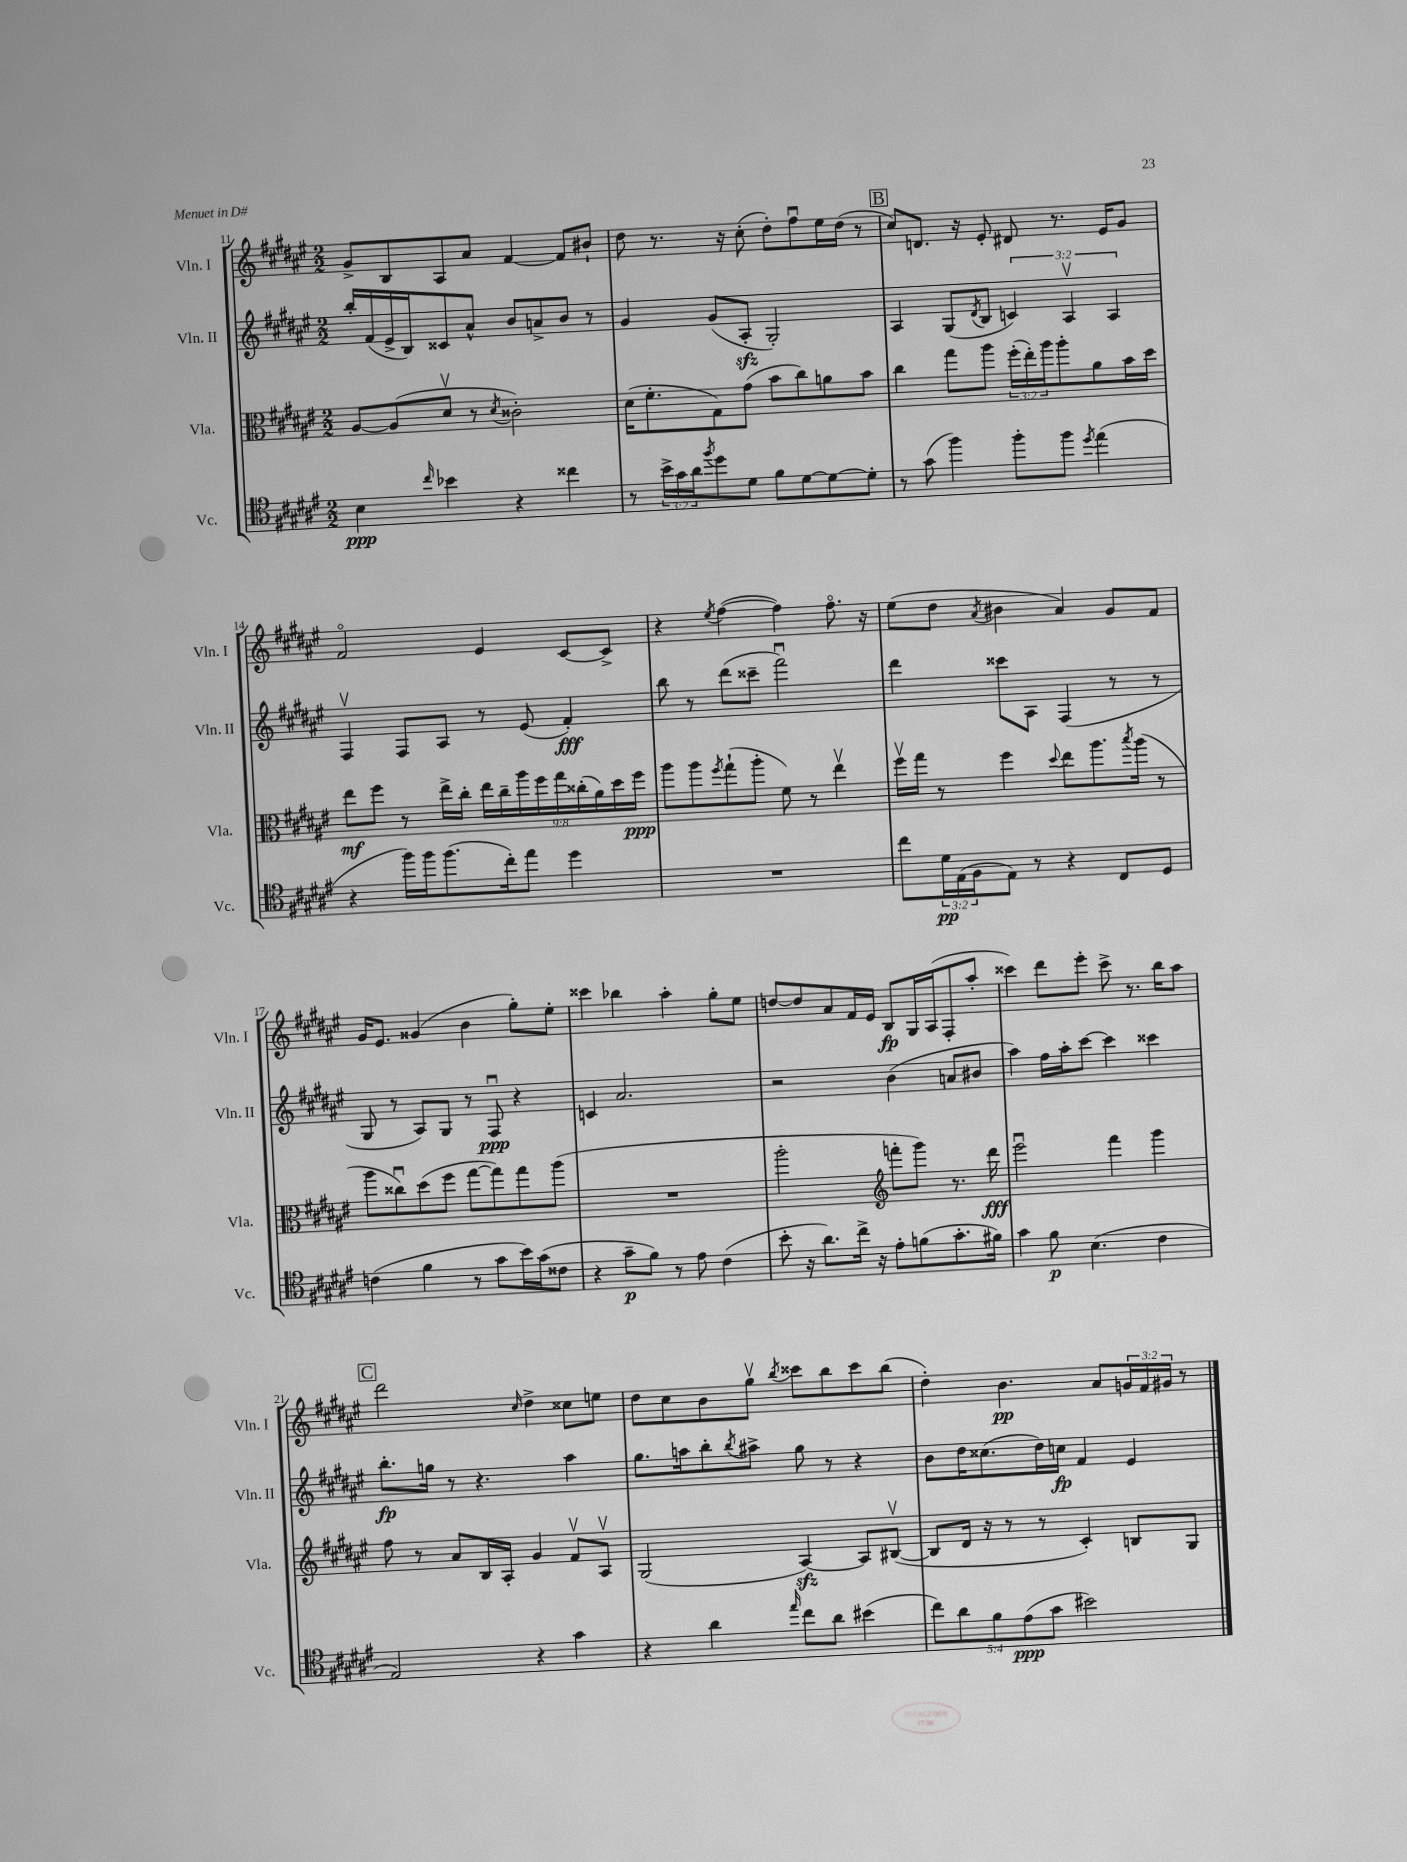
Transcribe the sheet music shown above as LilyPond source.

<<
\new StaffGroup <<
\new Staff = "s0" \with { instrumentName = "Vln. I" shortInstrumentName = "Vln. I" } {
    \clef treble \key fis \major \numericTimeSignature \time 2/2 \override Staff.TupletNumber.text = #tuplet-number::calc-fraction-text
    gis'8-> b8 ais8 ais'8 fis'4~ fis'8 bis'8-! |
    dis''8 r8. r16 cis''8-.( dis''8-.) fis''8\downbow eis''16 dis''16( r8 |
    \mark \markup { \box "B" } cis''8) d'8. r16 eis'8-. dis'8 r8. eis'16 gis'8 |
    fis'2\flageolet eis'4 cis'8~ cis'8-> |
    r4 \acciaccatura { eis''8 } fis''4~( fis''4) fis''8.\flageolet r16 |
    eis''8( dis''8 \acciaccatura { ais'8 } bis'4 ais'4) gis'8 fis'8 |
    gis'16 eis'8. gisis'4( b'4 gis''8-.) eis''8-. |
    cisis'''4 bes''4 ais''4-. gis''8-. eis''8 |
    d''8~ d''8 ais'8 fis'16 eis'16 b8\fp gis16 ais16( fis8-. ais''8-. |
    cisis'''4) dis'''8 eis'''8-. cisis'''8-> r8. b''16 ais''8 |
    \mark \markup { \box "C" } dis'''2 \grace { cis''16 } dis''4-> cisis''8 e''8 |
    dis''8 cis''8 b'8 gis''8\upbow \acciaccatura { b''8 } cisis'''8 b''8 cisis'''8 b''8( |
    dis''4-.) b'4.\pp ais'8 \tuplet 3/2 { g'16 fis'16 gis'16 } r8 \bar "|." |
}
\new Staff = "s1" \with { instrumentName = "Vln. II" shortInstrumentName = "Vln. II" } {
    \clef treble \key fis \major \numericTimeSignature \time 2/2 \override Staff.TupletNumber.text = #tuplet-number::calc-fraction-text
    b''16-. fis'16( eis'16-> b16) cisis'8 ais'8-^ b'8 a'8-> b'8 r8 |
    gis'4 gis'8( ais8-.\sfz gis2-.) |
    \mark \markup { \box "B" } ais4 gis8( \acciaccatura { dis'8 } b8 \tuplet 3/2 { c'4) ais4\upbow ais4 } |
    fis4\upbow fis8 ais8 r8 eis'8( fis'4-.\fff) |
    b''8 r8 dis'''8( cisis'''8-- fis'''2\downbow) |
    dis'''4 cisis'''8 ais8 fis4( r8 r8 |
    gis8 r8 ais8) gis8 r8 fis8\downbow\ppp r4 |
    c'4 ais'2. |
    r2 b'4( a'8 bis'8 |
    ais''4) fis''16 ais''16-. cis'''8~ cis'''4 cisis'''4 |
    \mark \markup { \box "C" } b''8.-.\fp g''16 r8 r4. ais''4 |
    gis''8. a''16 b''8-. \acciaccatura { b''8 } ais''8-> gis''8 r8 r4 |
    b'8 dis''16 cisis''8.( dis''16) c''16\fp fis'4 eis'4 \bar "|." |
}
\new Staff = "s2" \with { instrumentName = "Vla." shortInstrumentName = "Vla." } {
    \clef alto \key fis \major \numericTimeSignature \time 2/2 \override Staff.TupletNumber.text = #tuplet-number::calc-fraction-text
    ais8~ ais8( dis'8\upbow r8 \acciaccatura { dis'8 } cisis'2-.) |
    dis'16( fis'8.-. gis8) gis'8( b'8 cis''8) a'8 b'8 |
    \mark \markup { \box "B" } cis''4 gis''8 ais''8 \tuplet 3/2 { fis''16-.( eis''16-.) ais''16 } ais''8-. ais'8 b'16 dis''16 |
    eis''8\mf fis''8 r8 eis''16-> cis''16-. \tuplet 9/8 { eis''16 cis''16-- ais''16 fis''16 gis''16 cisis''16-.( ais'16) dis''16 fis''16\ppp } |
    ais''8 ais''8 \acciaccatura { fis''8 } gis''8-!( ais''8-. fis'8) r8 eis''4\upbow |
    fis''16\upbow gis''16 r8 fis''4 \appoggiatura { dis''8 } eis''8 ais''8. \acciaccatura { b''8 } ais''16( r8 |
    ais''8 cisis''8\downbow) dis''8( fis''8 gis''8~ gis''8) gis''8 ais''8( |
    R1 |
    ais''2-. \clef treble f'''8-. gis'''8) r8. dis'''16\fff |
    eis'''2\downbow fis'''4 gis'''4 |
    \mark \markup { \box "C" } fis''8 r8 ais'8 b16 ais16-. gis'4 fis'8\upbow ais8\upbow |
    gis2( ais4~\sfz) ais8 bis8~\upbow( |
    bis8 dis'16 r16 r8 r8 cis'4-.) b8 gis8 \bar "|." |
}
\new Staff = "s3" \with { instrumentName = "Vc." shortInstrumentName = "Vc." } {
    \clef tenor \key fis \major \numericTimeSignature \time 2/2 \override Staff.TupletNumber.text = #tuplet-number::calc-fraction-text
    b4\ppp \grace { cis''16 } bes'4 r4 cisis''4 |
    r8 \tuplet 3/2 { b'16-> gis'16 ais'16 } \acciaccatura { fis''8 } dis''8 dis'8 fis'8 dis'8~ dis'8~ dis'8-. |
    \mark \markup { \box "B" } r8 gis'8( fis''4) fis''8-. fis''8 \acciaccatura { dis''8 } eis''4( |
    r4 fis''16) fis''16 fis''8.( cis''16-.) eis''8 dis''4 |
    R1 |
    cis''8 \tuplet 3/2 { dis'16\pp eis16( fis16 } eis8) r8 r4 cis8 dis8 |
    c'4( fis'4 r8 gis'8 b'16) gis'16( cisis'8 |
    r4 gis'8--\p fis'8) r8 eis'8 cis'4( |
    b'8-. r16 ais'8.) cis''16-> r16 eis'8-. f'8( gis'8.-. fis'16) |
    gis'4 fis'8\p b4.( cis'4 |
    \mark \markup { \box "C" } eis2) r4 gis'4 |
    r4 ais'4 \grace { eis''16 } cis''8 ais'8 bis'4( |
    \tuplet 5/4 { cis''8) ais'8 fis'8 eis'8\ppp( gis'8 } bis'2) \bar "|." |
}
>>
>>
\layout { \context { \Score currentBarNumber = #11 } }
